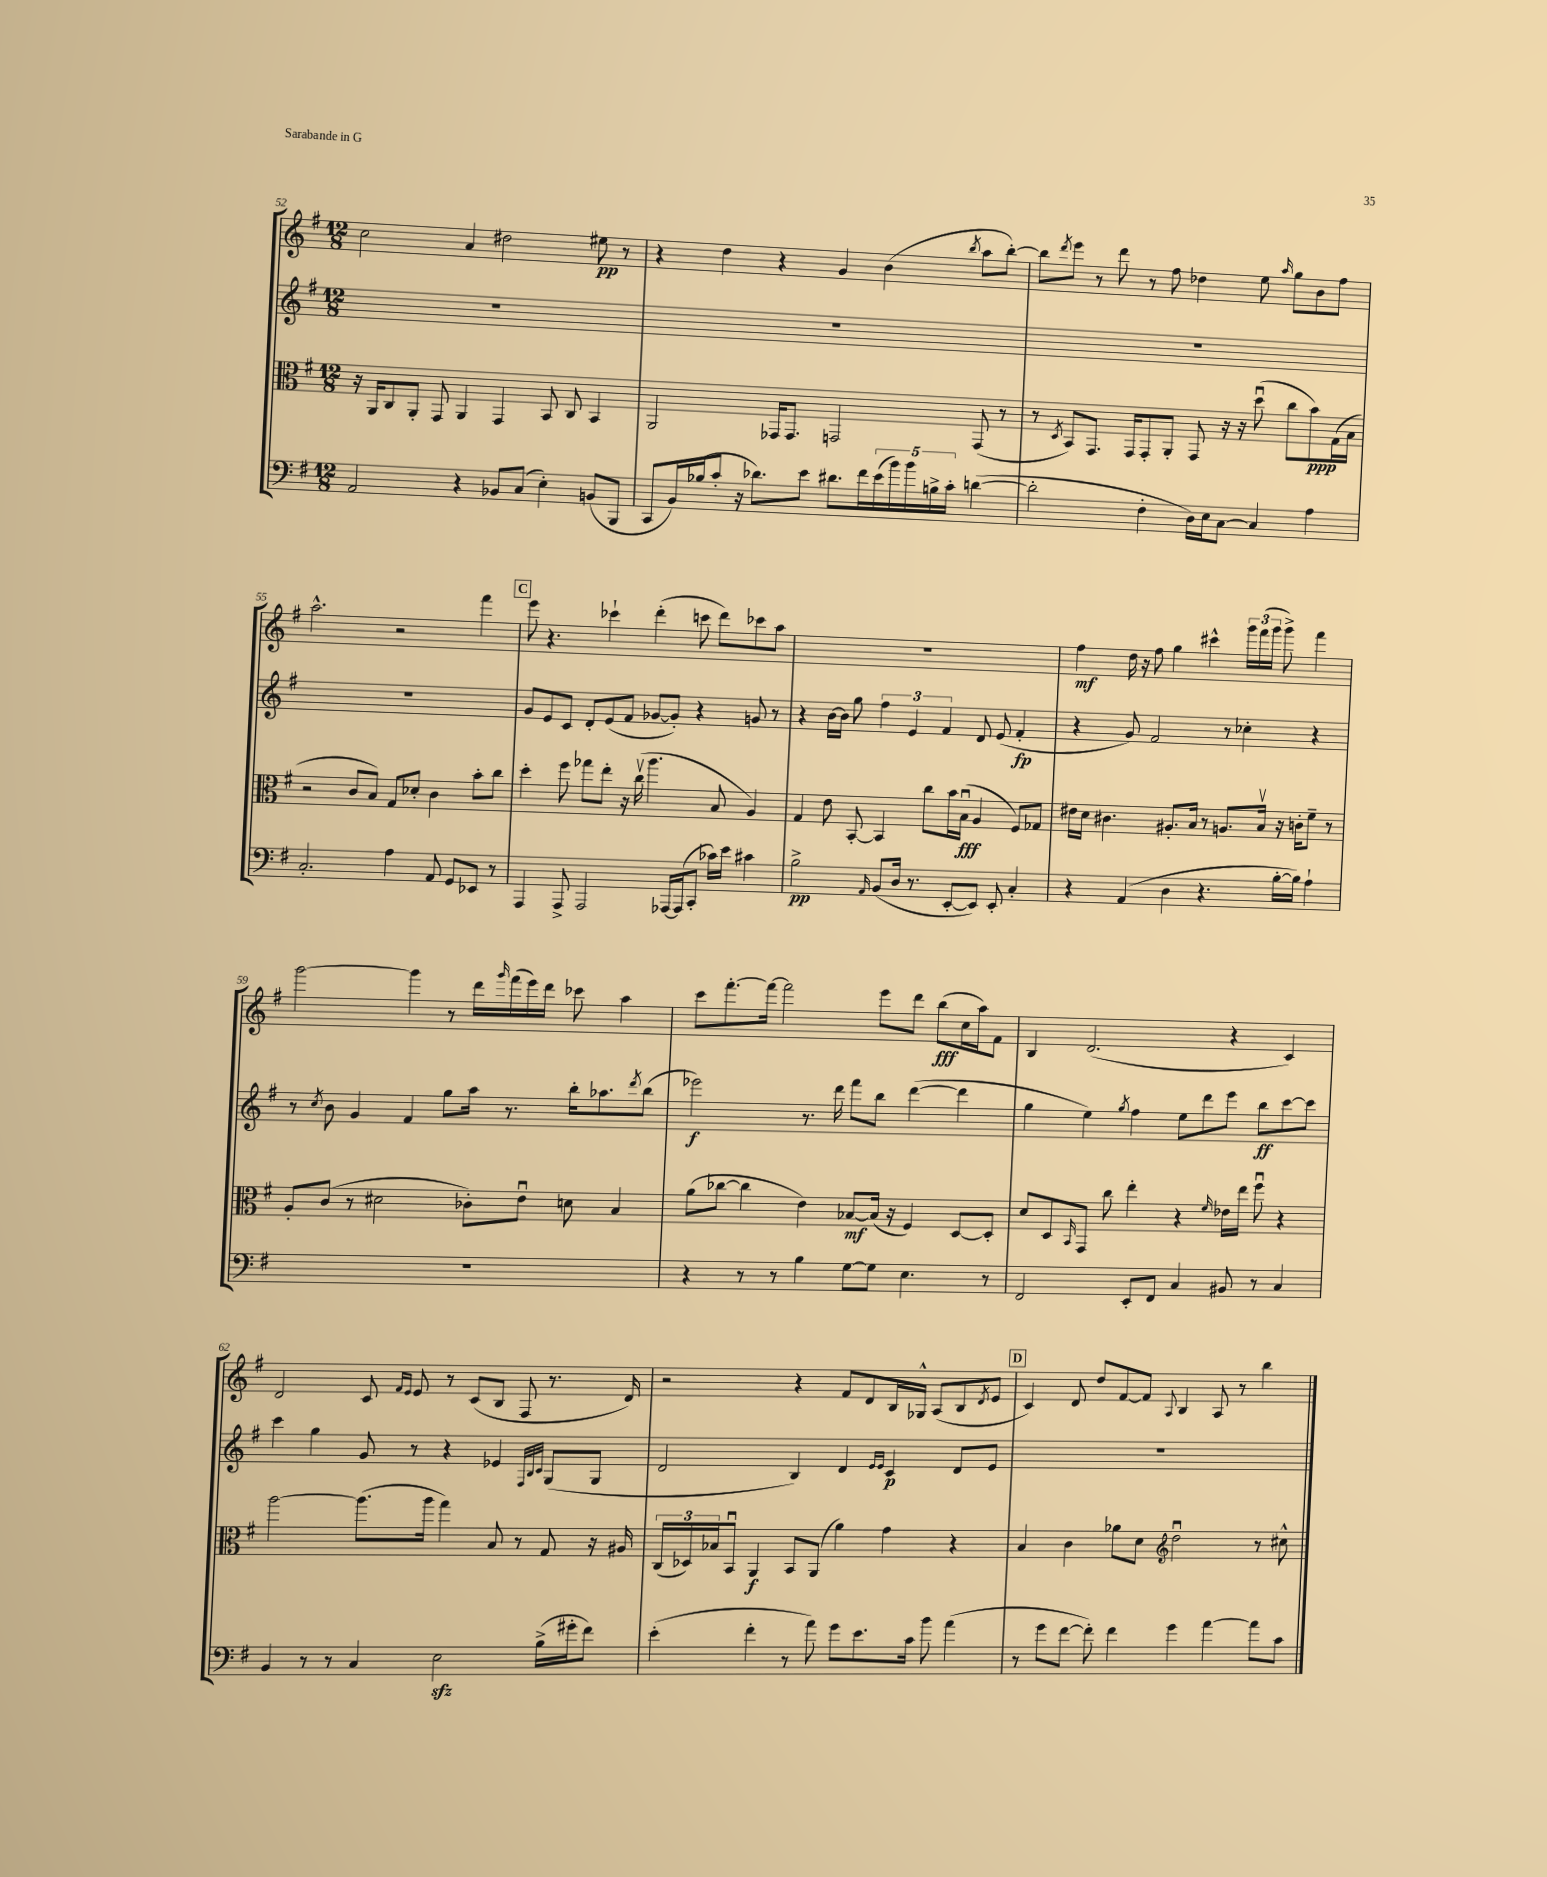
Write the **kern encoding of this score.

**kern	**kern	**kern	**kern
*staff4	*staff3	*staff2	*staff1
*clefF4	*clefC3	*clefG2	*clefG2
*k[f#]	*k[f#]	*k[f#]	*k[f#]
*M12/8	*M12/8	*M12/8	*M12/8
2AA	16r	1.r	2cc
.	16AA	.	.
.	8C	.	.
.	8AA'	.	.
.	8GG	.	.
4r	4AA	.	4a
8BB-	4GG	.	2dd#
(8C	.	.	.
4E')	8BB	.	.
.	8C	.	.
(8BB	4BB	.	8ee#
8BBB	.	.	8r
=	=	=	=
8CC	2AA	1.r	4r
16BB)	.	.	.
(16B-	.	.	.
8c'	.	.	4dd
16r	.	.	.
8.d-)	.	.	.
.	16GG-	.	4r
.	8.GG-	.	.
8e	.	.	.
8.d#	2GG	.	4g
16f#	.	.	.
(20e	.	.	(4b
20b)	.	.	.
20b	.	.	.
20B^	.	.	.
20c'	.	.	.
.	.	.	8qbb
([4d	(8GG	.	8aa
.	8r	.	[8bb')
=	=	=	=
2d']	8r	1.r	8bb]
.	8qD	.	8qddd
.	8BB)	.	8eee
.	8.GG	.	8r
.	.	.	8ddd
.	16GG	.	.
4F#'	8GG'	.	8r
.	8AA'	.	8ff#
16D)	8GG	.	4dd-
16E	.	.	.
[8C	16r	.	.
.	16r	.	.
4C]	(8ddu	.	8ee
.	.	.	16qqaa
.	8cc	.	8gg
4A	8b)	.	8b
.	(16G	.	8ff#
.	16B	.	.
=	=	=	=
2.C'	2r	1.r	2.aa^^
.	8c	.	.
.	8B)	.	.
4A	8G	.	2r
.	8d-'	.	.
8AA	4c	.	.
8GG	.	.	.
8EE-	8b'	.	4fff#
8r	8cc	.	.
=	=	=	=
4AAA	4dd'	8g	8eee
.	.	8e	4.r
8AAA^	8ff#	8c	.
2AAA	8gg-	8d'	.
.	8ee'	(8e	4ccc-`
.	16r	8f#	.
.	(16ccv	.	.
.	4.aa	[8g-	(4ddd'
[16AAA-	.	8g-'])	.
(16AAA-]	.	.	.
8CC'	.	4r	8ccc
16c-)	8B	.	8ddd)
16e	.	.	.
4c#	4A)	8g	8ccc-
.	.	8r	8aa
=	=	=	=
2B^	4G	4r	1.r
.	8e	[16b	.
.	.	16b]	.
.	[8BB'	8gg	.
16qqAA	.	.	.
(8BB	4BB]	6ff#	.
16D	.	.	.
.	.	6e	.
8.r	.	.	.
.	8cc	.	.
.	.	6f#	.
[8EE'	16b	.	.
.	(16Bu	.	.
8EE])	4A	8d	.
8EE'	.	(8e	.
4C'	8F#)	4f#'	.
.	8G-	.	.
=	=	=	=
4r	16e#	4r	4ff#
.	16d	.	.
.	4.c#	.	.
(4AA	.	8g)	16dd
.	.	.	16r
.	.	2f#	8ff#
4D	8.A#'	.	4gg
.	16B	.	.
4.r	8r	.	4ccc#^^
.	8.A	8r	.
.	.	4cc-'	24ggg
.	.	.	(24fff#
.	16Bv	.	.
.	.	.	24ggg
[16B'	16r	.	8ggg^)
16B])	16c'	.	.
4A`	8f#~	4r	4fff#
.	8r	.	.
=	=	=	=
1.r	8A'	8r	[2ggg
.	.	8qcc	.
.	(8c	8b	.
.	8r	4g	.
.	2d#	.	.
.	.	4f#	4ggg]
.	.	8gg	8r
.	8c-')	16aa	16ddd
.	.	.	16qqggg
.	.	8.r	(16fff#
.	8eu	.	16eee)
.	.	.	16ddd
.	8d	16bb'	8ccc-
.	.	8.aa-	.
.	4B	.	4aa
.	.	8qddd	.
.	.	(8bb	.
=	=	=	=
4r	(8a	2eee-)	8ccc
.	[8cc-	.	[8.fff#'
8r	4cc-]	.	.
.	.	.	16fff#_
8r	.	.	2fff#]
4B	4e)	8.r	.
.	.	16ddd	.
[8G	[8B-	8fff#	.
8G]	(16B-]	8bb	8eee
.	16r	.	.
4.E	4F#)	([4ddd	8ddd
.	.	.	(8bb
.	[8D	4ddd]	16cc
.	.	.	16aa)
8r	8D']	.	8f#
=	=	=	=
2FF#	8d	4gg	4B
.	8D	.	.
.	16qqBB	.	.
.	8GG	4ee)	(2.d
.	8cc	.	.
.	.	8qgg	.
8EE'	4ee'	4ff#	.
8FF#	.	.	.
4C	4r	8ee	.
.	.	8ddd	.
.	16qqf#	.	.
8BB#	16e-	8eee	4r
.	16ee	.	.
8r	8ff#u	8bb	.
4C	4r	[8ccc	4c)
.	.	8ccc]	.
=	=	=	=
4BB	[2aa	4ccc	2d
8r	.	4gg	.
8r	.	.	.
4C	(8.aa]	8g	8c
.	.	.	16qqf#
.	.	.	16qqe
.	.	8r	8e
.	16aa	.	.
2E	4gg)	4r	8r
.	.	.	(8c
.	8B	4e-	8B
.	8r	.	8F#
.	.	32qqF#	.
.	.	32qqB	.
.	.	32qqc	.
(16B^	8G	(8G	8.r
16g#'	.	.	.
8f#)	16r	8G	.
.	16A#	.	16d)
=	=	=	=
(4e'	(24C	2d	2r
.	24D-)	.	.
.	24B-	.	.
.	8BBu	.	.
4f#'	4AA	.	.
8r	8BB	4B)	4r
8a)	(8AA	.	.
8g	4a)	4d	8f#
8.e	.	.	8d
.	.	16qqe	.
.	.	16qqe	.
.	4g	4c	16B
16c	.	.	16G-^^
8b	.	.	(8A
(4a	4r	8d	8B
.	.	.	8qd
.	.	8e	8e
=	=	=	=
8r	4B	1.r	4c)
8g	.	.	.
[8f#	4c	.	8d
8f#'])	.	.	8dd
4f#	8a-	.	[8f#
.	8d	.	8f#]
*	*clefG2	*	*
.	.	.	8qqA
4g	2ddu	.	4B
[4a	.	.	8A
.	.	.	8r
8a]	8r	.	4bb
8c	8cc#^^	.	.
==	==	==	==
*-	*-	*-	*-
